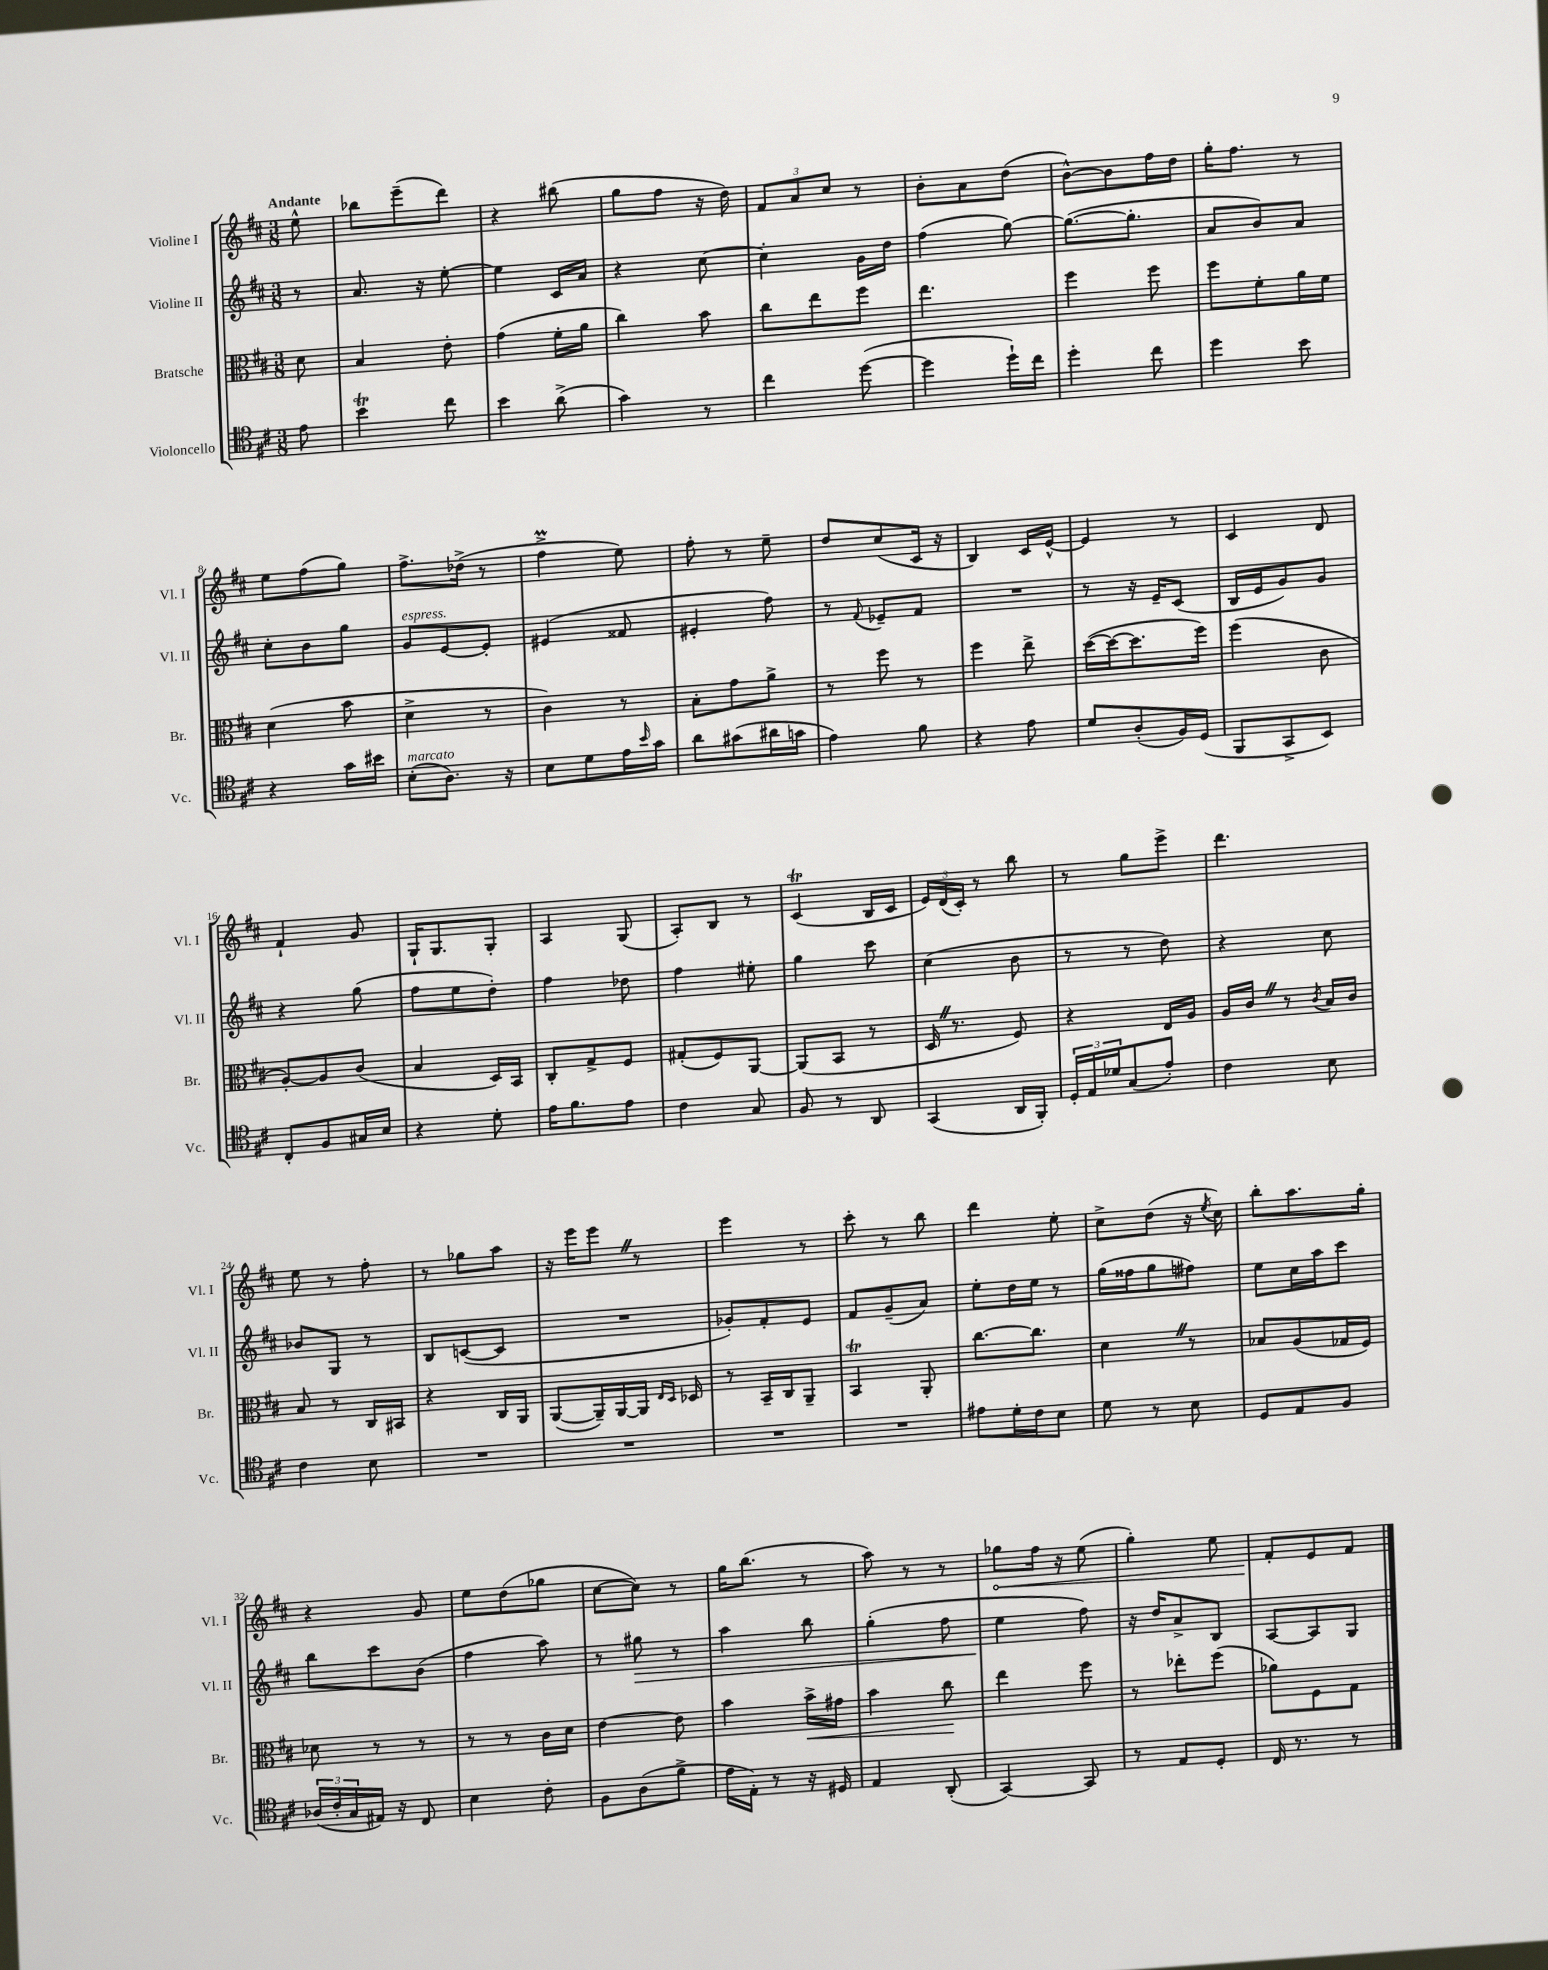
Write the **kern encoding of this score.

**kern	**kern	**kern	**kern
*staff4	*staff3	*staff2	*staff1
*clefC4	*clefC3	*clefG2	*clefG2
*k[f#c#]	*k[f#c#]	*k[f#c#]	*k[f#c#]
*M3/8	*M3/8	*M3/8	*M3/8
8e	8d	8r	8ee^^
=	=	=	=
4b	4B	8.a	8bb-
.	.	.	(8eee~
.	.	16r	.
8cc#	8e'	[8ee'	8ddd)
=	=	=	=
4b	(4g	4ee]	4r
(8a^	16f#'	16c#	(8bb#
.	16a	16a	.
=	=	=	=
4g)	4cc#)	4r	8gg
.	.	.	8ff#
8r	8b	[8cc#	16r
.	.	.	16dd)
=	=	=	=
4cc#	8cc#	4cc#']	12f#
.	.	.	12a
.	8ee	.	.
.	.	.	12cc#
([8dd	8ff#	16g	8r
.	.	16dd	.
=	=	=	=
4dd]	4.ee	(4ff#	8b'
.	.	.	8a
16dd`)	.	[8gg)	(8dd
16cc#	.	.	.
=	=	=	=
4dd'	4ff#	(8.gg_	[8b^^)
.	.	.	8b]
.	.	8.gg']	.
8cc#	8ff#	.	16ff#
.	.	.	16dd
=	=	=	=
4dd	8ff#	8a	16gg'
.	.	.	8.ff#
.	8f#'	8b)	.
8b	16a	8a	8r
.	16f#	.	.
=	=	=	=
4r	(4d	8cc#'	8ee
.	.	8b	(8ff#
16g	8b	8gg	8gg)
16b#	.	.	.
=	=	=	=
(8B'	4d^	8g	8.ff#^
8.A)	.	[8e	.
.	.	.	(16dd-^
.	8r	8e']	8r
16r	.	.	.
=	=	=	=
8B	4c#)	(4e#	4ff#^
8d	.	.	.
16e	8r	8f##	8ee)
16qqb	.	.	.
16g	.	.	.
=	=	=	=
8a	8B'	4e#'	8ff#'
(8g#	8g	.	8r
16a#	8a^	8ff#)	8ee~
16g	.	.	.
=	=	=	=
4e)	8r	8r	8dd
.	.	8qqf#	.
.	8ff#	8e-~	(8cc#
8f#	8r	8f#	16c#
.	.	.	16r
=	=	=	=
4r	4ff#	4.r	4B)
8e	8ee^	.	16c#
.	.	.	[16e^^
=	=	=	=
8d	([16dd	8r	4e]
.	16dd_	.	.
(8A'	8.dd]	16r	.
.	.	16e~	.
16F#)	.	(8c#	8r
(16D	16ff#)	.	.
=	=	=	=
8FF#	(4ff#	16B	4c#
.	.	16e	.
8GG^	.	8g)	.
8BB)	8c#	8g	8d
=	=	=	=
8C#'	[8A')	4r	4f#`
8F#	8A]	.	.
16G#	(8c#	(8gg	8g
16B	.	.	.
=	=	=	=
4r	4B	8ff#	16G`
.	.	.	8.G
.	.	8ee	.
8d'	16D)	8dd')	8G'
.	16BB	.	.
=	=	=	=
16e	8C#'	4ff#	4A
8.f#	.	.	.
.	8G^	.	.
8e	8F#	8dd-	(8G
=	=	=	=
4c#	(8G#'	4ff#	8A')
.	8F#)	.	8B
8G	[8AA	8ee#'	8r
=	=	=	=
8F#	(8AA]	4gg	(4c#
8r	8BB	.	.
8AA	8r	8ccc#	16B
.	.	.	16c#
=	=	=	=
(4GG	16D	(4cc#	24e)
.	.	.	(24d
.	8.r	.	.
.	.	.	24c#')
.	.	.	8r
16AA	8F#)	8b	8bb
16FF#')	.	.	.
=	=	=	=
24D'	4r	8r	8r
24E	.	.	.
24d-	.	.	.
(8G	.	8r	8gg
8e')	16E	8dd)	8eee^
.	16A	.	.
=	=	=	=
4c#	16A	4r	4.ddd
.	16c#	.	.
.	8r	.	.
.	8qc#	.	.
8B	16B	8cc#	.
.	16c#	.	.
=	=	=	=
4c#	8B	8b-	8ee
.	8r	8G	8r
8B	16C#	8r	8ff#'
.	16BB#	.	.
=	=	=	=
4.r	4r	8B	8r
.	.	([8c	8gg-
.	16C#	8c]	8aa
.	16AA	.	.
=	=	=	=
4.r	([8AA	4.r	16r
.	.	.	16eee
.	16AA~])	.	8eee
.	[16AA	.	.
.	16AA]	.	8r
.	16qqE	.	.
.	16qqD	.	.
.	16D-	.	.
=	=	=	=
4.r	8r	8g-')	4eee
.	16BB~	8f#'	.
.	16C#	.	.
.	8AA~	8e	8r
=	=	=	=
4.r	4BB	8f#	8ccc#'
.	.	(8g~	8r
.	8AA'	8a)	8bb
=	=	=	=
8e#	[8.cc#	8ee'	4ddd
16d'	.	16dd	.
16c#	8.cc#]	16ee	.
8B	.	8r	8ee'
=	=	=	=
8d	4d	(16gg	8cc#^
.	.	16ff##	.
8r	.	8gg	(8dd
8B	8r	8ff#)	16r
.	.	.	8qee
.	.	.	16cc#)
=	=	=	=
8D	8B-	8ee	8bb'
8E	(8A	16cc#	8.aa
.	.	16aa	.
8F#	16G-	8ccc#	.
.	16F#)	.	16gg'
=	=	=	=
(24A-	8d-	8bb	4r
24c#'	.	.	.
24G	.	.	.
16E#)	8r	8ccc#	.
16r	.	.	.
8C#	8r	(8b	8g
=	=	=	=
4B	8r	4ff#	8ee
.	8r	.	(8dd
8c#'	16c#	8aa)	8gg-
.	16d	.	.
=	=	=	=
8F#	[4e	8r	[8cc#
(8A	.	8gg#	8cc#])
8f#^	8e]	8r	8r
=	=	=	=
16e	4b	4aa	16gg
16E')	.	.	(8.bb
8r	.	.	.
16r	16b^	8bb	8r
16D#	16g#	.	.
=	=	=	=
4E	4b	(4gg'	8aa)
.	.	.	8r
(8AA'	8cc#	8ff#	8r
=	=	=	=
[4GG)	4ee	4ee	8gg-
.	.	.	16ff#
.	.	.	16r
8GG]	8ff#	8ff#)	(8ee
=	=	=	=
8r	8r	16r	4gg')
.	.	16dd	.
8E	8ee-'	8a^	.
8D'	(8ff#	8B	8ee
=	=	=	=
16C#	8a-)	[8A	8f#'
8.r	.	.	.
.	8F#	8A]	8e
8r	8G	8G	8f#
==	==	==	==
*-	*-	*-	*-
